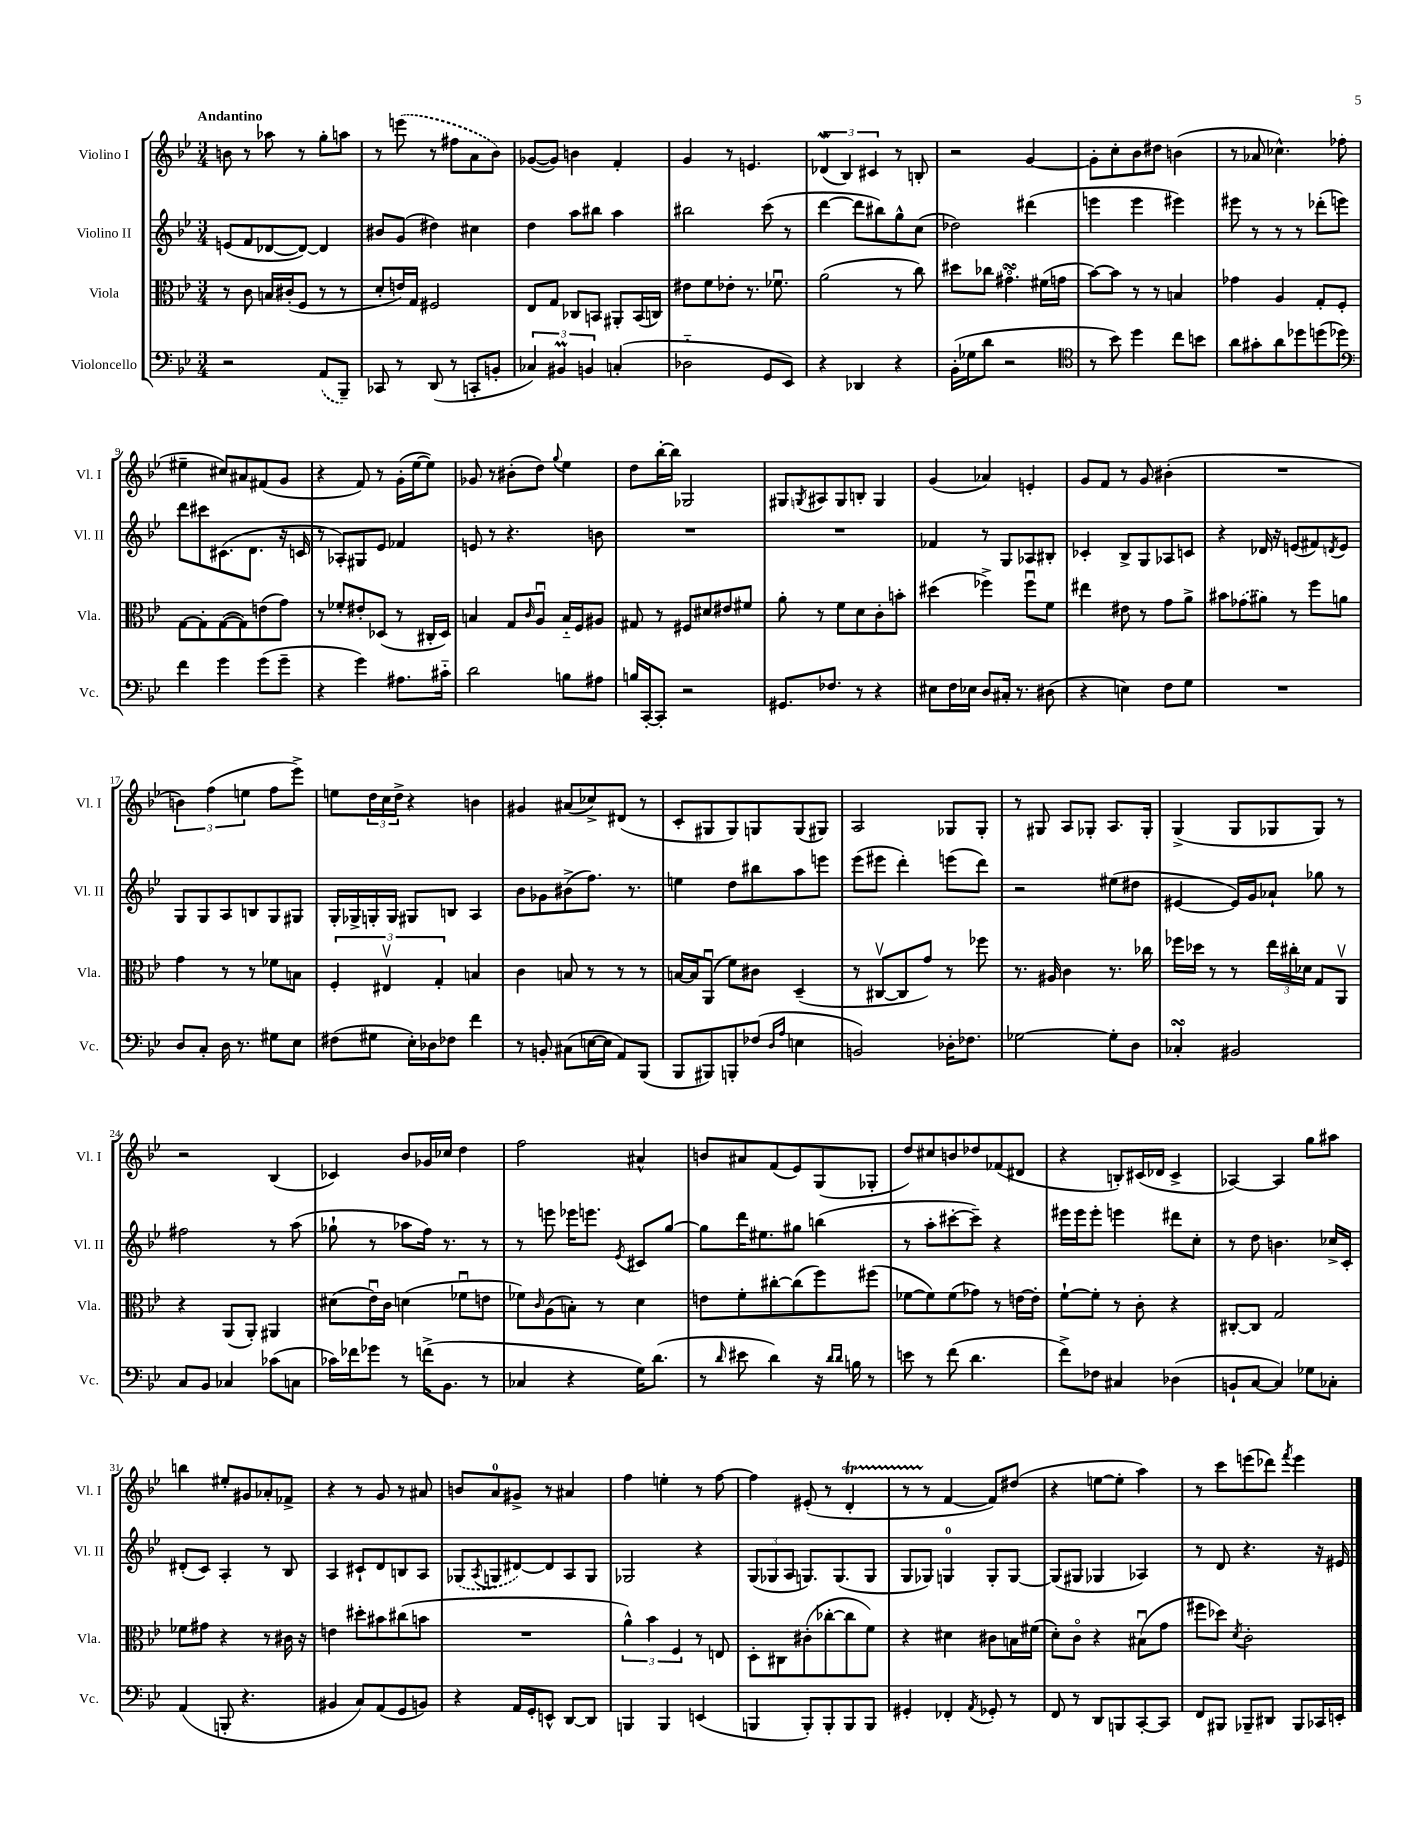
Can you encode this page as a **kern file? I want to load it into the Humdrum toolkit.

**kern	**kern	**kern	**kern
*staff4	*staff3	*staff2	*staff1
*clefF4	*clefC3	*clefG2	*clefG2
*k[b-e-]	*k[b-e-]	*k[b-e-]	*k[b-e-]
*M3/4	*M3/4	*M3/4	*M3/4
2r	8r	(8e	8b
.	8c	8f	8r
.	16B	[8d-	8aa-
.	(16c#'	.	.
.	8F	8d-_)	8r
(8AA	8r	4d-]	8gg'
8BBB-~)	8r	.	8aa
=	=	=	=
8CC-	8d'	8b#	8r
8r	16e)	(8g	(8eee
.	16G	.	.
(8DD	2F#	4dd#)	8r
8r	.	.	8ff#
8CC'	.	4cc#	8a
8BB'	.	.	8b-)
=	=	=	=
6C-)	8E-	4dd	([8g-
.	8G	.	8g-])
6BB#	.	.	.
.	8C-	8aa	4b
6BB	.	.	.
.	8BB	8bb#	.
(4C'	8AA#'	4aa	4f'
.	(16BB	.	.
.	16C)	.	.
=	=	=	=
2D-'~	8e#	2bb#	4g
.	8f	.	.
.	8e-'	.	8r
.	8.r	.	4.e
8GG	.	(8ccc	.
.	8.f-u	.	.
8EE-)	.	8r	.
=	=	=	=
4r	(2a	[4ddd	(6d-
.	.	.	6B-)
4DD-	.	8ddd]	.
.	.	.	6c#
.	.	8bb#)	.
4r	8r	8gg^^	8r
.	8cc)	(8cc	8B'
=	=	=	=
(16BB-'	8dd#	2dd-)	2r
16G-	.	.	.
8d	8cc-	.	.
2r	4.g#o	.	.
.	.	(4ddd#	[4g
.	(16f#	.	.
.	16g	.	.
=	=	=	=
*clefC4	*	*	*
8r	[8b-)	4eee	8g']
8b-)	8b-]	.	8cc'
4dd	8r	4eee	8b-
.	8r	.	8dd#
8cc	4B	4eee#)	(4b
8b	.	.	.
=	=	=	=
8a	4g-	8eee#	8r
8g#'	.	8r	8a-
8a	4A	8r	4.cc-^^)
8dd-	.	8r	.
(8dd	8G'	(8ddd-'	.
8dd-)	8F'	8eee)	(8ff-
=	=	=	=
*clefF4	*	*	*
4f	[8G	8ddd	4ee#~
.	8G']	8ccc#	.
4g	([8G	(8.c#	8cc#)
.	8G])	.	8a#
.	.	8.d	.
(8g	(8e	.	(8f#
8g~	8g)	16r	8g
.	.	16c	.
=	=	=	=
4r	8r	8r	4r
.	8f-'	8A-')	.
4g)	8e#'	8G#	8f)
.	(8D-	8e-	8r
8.A#	8r	4f-	(16g'
.	.	.	[16ee-
.	16C#'	.	8ee-])
16c#'~	16D-)	.	.
=	=	=	=
2d	4B	8e	8g-
.	.	8r	8r
.	8G	4.r	(8b#'
.	16qqc	.	.
.	8Au	.	8dd)
.	.	.	8qqgg
8B	16B'~	.	4ee-
.	16F	.	.
8A#	8A#	8b	.
=	=	=	=
16B	8G#	2.r	8dd
[16CC'	.	.	.
8CC']	8r	.	[16bb-'
.	.	.	16bb-]
2r	8F#	.	2G-
.	8d#	.	.
.	8e#	.	.
.	8f#	.	.
=	=	=	=
8.GG#	8a'	2.r	8G#
.	.	.	8qG
.	8r	.	8A#
8.F-	.	.	.
.	8f	.	8G
8r	8d	.	8B'
4r	8c'	.	4G
.	8b'	.	.
=	=	=	=
8E#	(4dd#	4f-	(4g
16F	.	.	.
16E-	.	.	.
8D	4ff-^)	8r	4a-)
16C#'	.	8G	.
8.r	.	.	.
.	8ff-u	8A-	4e'
(8D#	8f	8B#'	.
=	=	=	=
4r	4ee#	4c-'	8g
.	.	.	8f
4E)	8e#	8B-^	8r
.	8r	8G	8g
8F	8g	8A-	(4b#'
8G	8a^	8c	.
=	=	=	=
2.r	8b#	4r	2.r
.	(8g-	.	.
.	8a#)	16d-	.
.	.	16r	.
.	8r	(8e	.
.	8ff	8f#)	.
.	.	8qd	.
.	8a	8e	.
=	=	=	=
8D	4g	8G	6b)
8C'	.	8G	.
.	.	.	(6ff
16D	8r	8A	.
8.r	.	.	.
.	.	.	6ee
.	8r	8B	.
8G#	8f-	8G	8ff
8E-	8B	8G#	8eee-^)
=	=	=	=
(8F#	6F'	16G'	8ee
.	.	16G-^	.
8G#	.	16G'	24dd
.	6E#v	.	24cc
.	.	16G	.
.	.	.	24dd^
16E-')	.	8G#	4r
16D-	.	.	.
.	6G'	.	.
8F-	.	8B	.
4f	4B	4A	4b
=	=	=	=
8r	4c	8b-	4g#
8BB'	.	8g-	.
(8C#	8B	(8b#^	(8a#
[16E	8r	8.ff)	8cc-^)
16E]	.	.	.
8AA)	8r	.	(8d#
.	.	8.r	.
(8BBB-	8r	.	8r
=	=	=	=
8BBB-	[16B	4ee	8c'
.	16B]	.	.
8BBB#)	(8AAu	.	8G#
8BBB'	8f)	8dd	8G#)
(8F-	8c#	8bb#	8G
16qqD	.	.	.
16qqA	.	.	.
4E	(4D~	8aa	(8G
.	.	8eee	8G#)
=	=	=	=
2BB)	8r	(8eee-	2A
.	[8C#v	8eee#	.
.	8C#]	4ddd')	.
.	8g)	.	.
16D-'	8r	(8eee	8G-
8.F-	.	.	.
.	8ff-	8ddd)	8G-'
=	=	=	=
[2G-	8.r	2r	8r
.	.	.	8G#
.	16A#	.	.
.	4c	.	8A
.	.	.	8G-'
8G-']	8.r	(8ee#	8.A
8D	.	8dd#	.
.	16cc-	.	16G-'
=	=	=	=
4C-'	16ff-	[4e#	(4G^
.	16dd-	.	.
.	8r	.	.
2BB#	8r	16e#])	8G
.	.	16g	.
.	24ee-	8a-`	8G-
.	24cc#'	.	.
.	24d-	.	.
.	8G	8gg-	8G-)
.	8AAv	8r	8r
=	=	=	=
8C	4r	2ff#	2r
8BB-	.	.	.
4C-	(8AA	.	.
.	8AA')	.	.
(8c-	4AA#	8r	(4B-
8C	.	(8aa	.
=	=	=	=
16c-)	(8d#	8gg-`	4c-)
16f-	.	.	.
8g-	16e-u)	8r	.
.	16c	.	.
8r	(4d	8aa-	8b-
(16f^	.	16ff)	16g-
8.BB-	.	8.r	16cc-
.	8f-u	.	4dd
8r	8e	8r	.
=	=	=	=
4C-	8f-)	8r	2ff
.	16qqc	.	.
.	(8A	8eee	.
4r	8B')	16eee-	.
.	.	8.eee	.
.	8r	.	.
.	.	8qe-	.
16G)	4d	8c#	4a#^^
(8.d	.	.	.
.	.	[8gg	.
=	=	=	=
8r	8e	8gg]	8b
16qqd	.	.	.
8e#	8f'	16ddd	8a#
.	.	8.ee#	.
4d)	[8cc#'	.	(8f
.	(8cc#]	8gg#	8e-)
16r	8ff)	(4bb	(8G
16qqd	.	.	.
16qqd	.	.	.
16B	.	.	.
8r	(8ff#	.	8G-'
=	=	=	=
8e	[8f-	8r	8dd)
8r	8f-])	8aa'	8cc#
(8f	(8f-	[8ccc#'	8b
4.d	8g-)	8ccc#~])	8dd-
.	8r	4r	(8f-
.	[16e	.	8d#
.	16e']	.	.
=	=	=	=
8f^)	[8f`	16eee#	4r
.	.	16eee#	.
8F-	8f']	8eee#'	.
4C#	8r	4eee	8B')
.	8c'	.	(16c#
.	.	.	16d-
(4D-	4r	8ddd#	4c#^
.	.	8cc'	.
=	=	=	=
8BB`	[8C#'	8r	[4A-)
[8C	8C#]	8dd	.
4C])	2G	4.b	4A-]
8G-	.	.	8gg
8C-'	.	16cc-^	8aa#
.	.	16c'	.
=	=	=	=
(4AA	8f-	(8d#'	4bb
.	8g#	8c)	.
8BBB'	4r	4A'	8ee#'
4.r	.	.	8g#
.	8r	8r	8a-'
.	16c#	8B-	8f-^
.	16r	.	.
=	=	=	=
4BB#	4e	4A	4r
8C)	8dd#'	8c#`	8r
(8AA	8b#	8d	8g
8GG	(8cc#	8B	8r
8BB)	8b	8A	8a#
=	=	=	=
4r	2.r	(8G-	8b
.	.	8qA	.
.	.	8G	8a
16AA	.	[8d#)	8g#^
16GG'	.	.	.
8EE^^	.	8d#]	8r
[8DD	.	8A	4a#
8DD]	.	8G	.
=	=	=	=
4BBB	6a^^)	2G-	4ff
.	6b-	.	.
4BBB	.	.	4ee'
.	6F	.	.
(4EE	8r	4r	8r
.	8E	.	[8ff
=	=	=	=
4BBB	8D'	(12G	4ff]
.	.	12G-	.
.	8C#	.	.
.	.	12A	.
8BBB')	(8c#'	8.G)	(8e#'
8BBB'	[8cc-'	.	8r
.	.	(8.G	.
8BBB	8cc-]	.	4d'
8BBB	8f)	8G	.
=	=	=	=
4GG#'	4r	8G	8r
.	.	8G-)	8r
4FF-'	4d#	4G	[4f
8qAA	.	.	.
8GG-'	8c#	8G'	8f])
8r	16B	[8G	(8dd#
.	(16f#	.	.
=	=	=	=
8FF	8d')	(8G]	4r
8r	8co	8G#	.
8DD	4r	4G-	[8ee
8BBB	.	.	8ee']
[8CC'	(8B#u	4A-)	4aa)
8CC]	8g	.	.
=	=	=	=
8FF	8ff#	8r	8r
8BBB#	8dd-)	8d	8ccc
.	8qd	.	.
8BBB-~	2c'	4.r	(8eee
8DD#	.	.	8ddd-)
.	.	.	8qfff
8BBB-	.	.	4eee
16CC-	.	16r	.
16EE'	.	16e#	.
==	==	==	==
*-	*-	*-	*-
